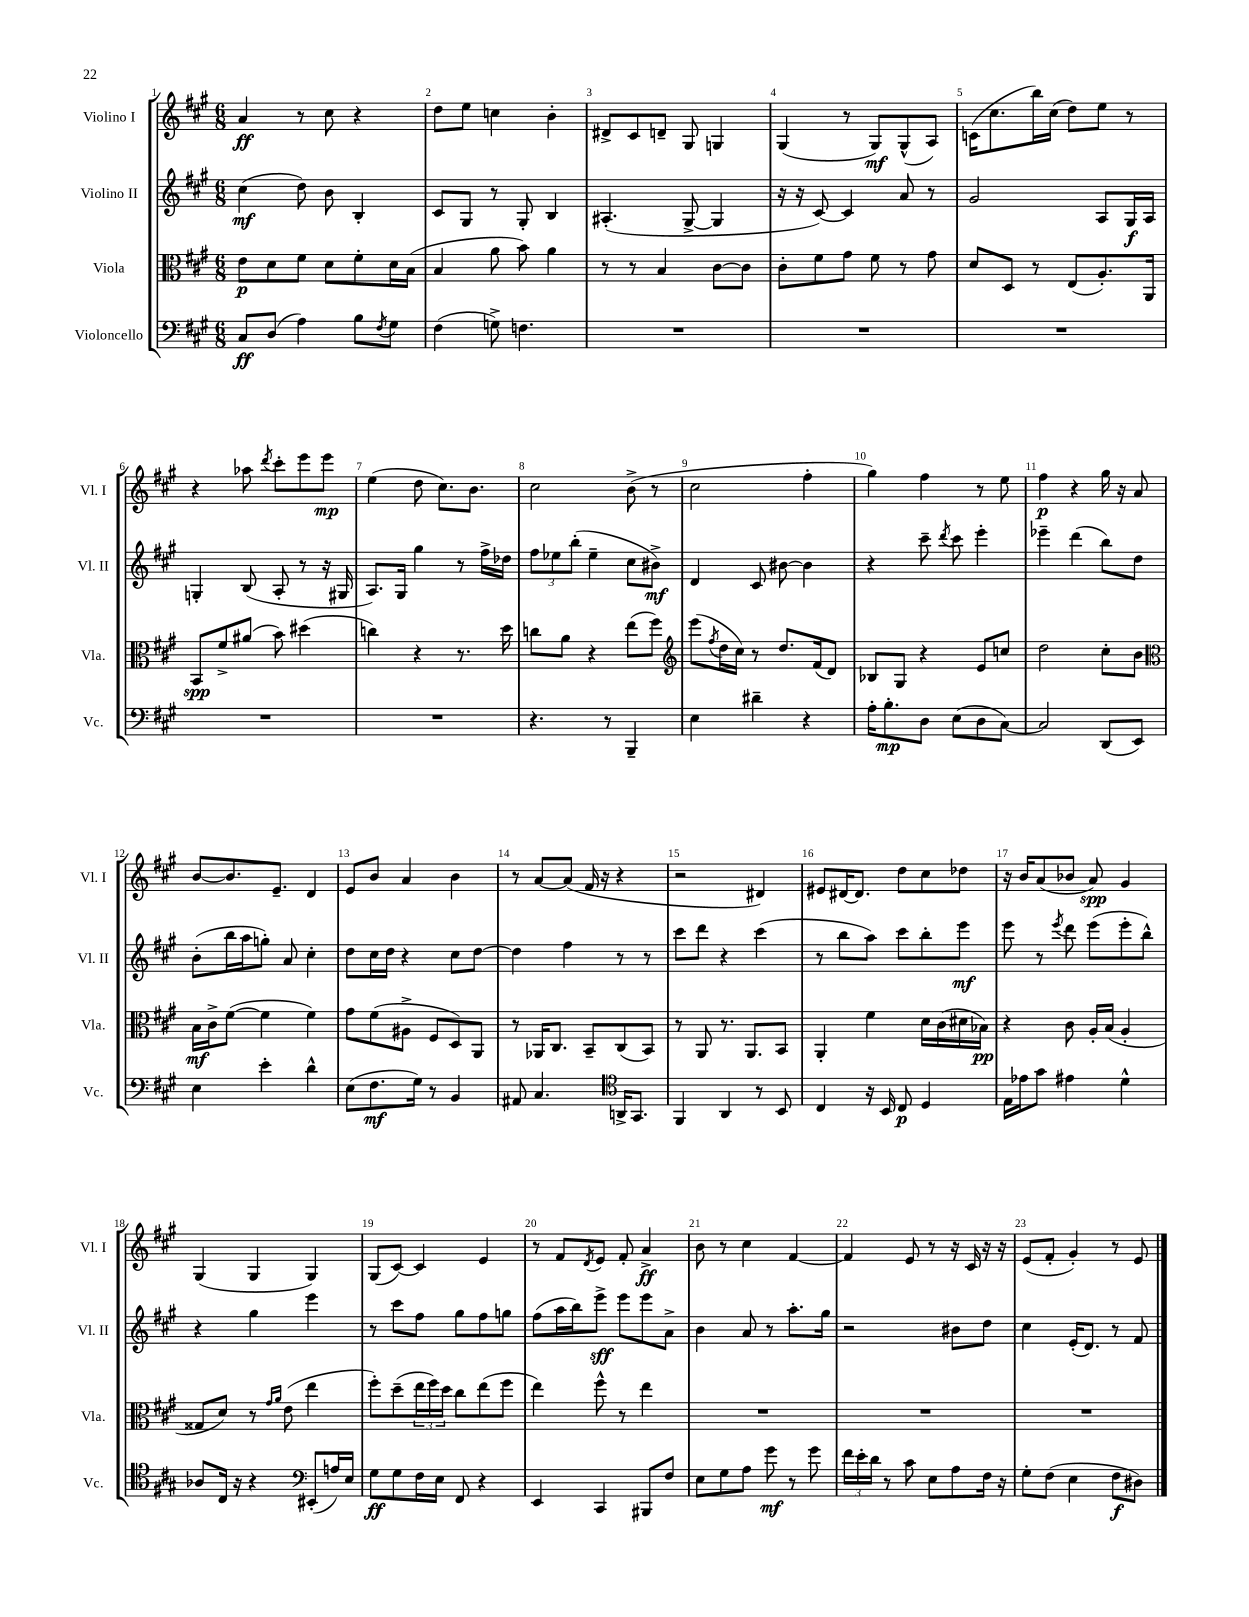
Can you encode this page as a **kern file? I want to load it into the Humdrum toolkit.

**kern	**kern	**kern	**kern
*staff4	*staff3	*staff2	*staff1
*clefF4	*clefC3	*clefG2	*clefG2
*k[f#c#g#]	*k[f#c#g#]	*k[f#c#g#]	*k[f#c#g#]
*M6/8	*M6/8	*M6/8	*M6/8
8C#/L	8e\L	(4cc#\	4a/
(8D/J	8d\	.	.
4A\)	8f#\J	8dd\)	8r
.	8d\L	8b\	8cc#\
8B\L	8f#'\	4B'/	4r
8qF#/	.	.	.
8G#\J	16d\L	.	.
.	(16B\JJ	.	.
=	=	=	=
(4F#\	4B/	8c#/L	8dd\L
.	.	8G#/J	8ee\J
8G^\)	8a\	8r	4cc\
4.F\	8b\)	8G#'/	.
.	4a\	4B/	4b'\
=	=	=	=
2.r	8r	(4.A#'/	8d#^/L
.	8r	.	8c#/
.	4B/	.	8d~/J
.	.	[8G#^/	8G#/
.	[8c#\L	4G#/]	4G/
.	8c#\]J	.	.
=	=	=	=
2.r	8c#'\L	16r	(4G#/
.	.	16r	.
.	8f#\	[8c#/)	.
.	8g#\J	4c#/]	8r
.	8f#\	.	8G#/L)
.	8r	8a/	(8G#^^/
.	8g#\	8r	8A/J)
=	=	=	=
2.r	8d/L	2g#/	(16c\LK
.	.	.	8.cc#\
.	8D/J	.	.
.	8r	.	16bb\L)
.	.	.	(16cc#\JJ
.	(8E/L	.	8dd\L)
.	8.A'/)	8A/L	8ee\J
.	.	16G#/L	8r
.	16AA/Jk	16A/JJ	.
=	=	=	=
2.r	8BB/L	4G'/	4r
.	8f#^/	.	.
.	(8a#/J	(8B/	8aa-\
.	.	.	8qddd/
.	8b\)	8A'/	8ccc#'\L
.	(4dd#\	8r	8eee\
.	.	16r	8eee\J
.	.	16G#/	.
=	=	=	=
2.r	4cc\)	8.A/L)	(4ee\
.	.	16G#/Jk	.
.	4r	4gg#\	8dd\
.	.	.	8.cc#\L)
.	8.r	8r	.
.	.	.	8.b\J
.	.	16ff#^\LL	.
.	16dd\	16dd-\JJ	.
=	=	=	=
4.r	8cc\L	12ff#\L	2cc#\
.	.	12ee-\	.
.	8a\J	.	.
.	.	(12bb'\J	.
.	4r	4ee-~\	.
8r	.	.	.
4BBB~/	(8ee\L	8cc#\L	(8b^\
.	8ff#\J)	8b#^\J)	8r
=	=	=	=
*	*clefG2	*	*
4E\	(8eee\L	4d/	2cc#\
.	8qff#/	.	.
.	16dd\L	.	.
.	16cc#\JJ)	.	.
4d#~\	8r	8c#/	.
.	8.dd/L	[8b#\	.
4r	.	4b#\]	4ff#'\
.	(16f#/k	.	.
.	8d/J)	.	.
=	=	=	=
16A'\LK	8B-/L	4r	4gg#\)
8.B'\	.	.	.
.	8G#/J	.	.
8D\J	4r	8ccc#~\	4ff#\
.	.	8qddd/	.
(8E\L	.	8ccc#\	.
8D\	8e/L	4eee'\	8r
[8C#\J)	8cc/J	.	8ee\
=	=	=	=
2C#/]	2dd\	4eee-~\	4ff#\
.	.	(4ddd\	4r
(8DD/L	8cc#'\L	8bb\L)	16gg#\
.	.	.	16r
8EE/J)	8b\J	8dd\J	8a/
=	=	=	=
*	*clefC3	*	*
4E\	16B\LL	(8b'\L	[8b/L
.	16c#^\J	.	.
.	([8f#\J	16bb\L	8.b/]
.	.	16aa\J	.
4e'\	4f#\]	8gg'\J)	.
.	.	.	8.e~/J
.	.	8a/	.
4d^^\	4f#\)	4cc#'\	4d/
=	=	=	=
(8E\L	8g#\L	8dd\L	8e/L
8.F#\	(8f#\	16cc#\L	8b/J
.	.	16dd\JJ	.
.	8A#^\J	4r	4a/
16G#\Jk)	.	.	.
8r	8F#/L	.	.
4BB/	8D/)	8cc#\L	4b\
.	8AA/J	[8dd\J	.
=	=	=	=
8AA#/	8r	4dd\]	8r
4.C#/	16AA-/LK	.	[8a/L
.	8.C#/J	.	.
.	.	4ff#\	(8a/]J
.	8BB~/L	.	16f#/
.	.	.	16r
*clefC4	*	*	*
16AA^/LK	(8C#/	8r	4r
8.GG#/J	.	.	.
.	8BB/J)	8r	.
=	=	=	=
4FF#/	8r	8ccc#\L	2r
.	8AA/	8ddd\J	.
4AA/	8.r	4r	.
.	8.AA/L	.	.
8r	.	(4ccc#\	4d#/)
8BB/	8BB/J	.	.
=	=	=	=
4C#/	4AA'/	8r	8e#/L
.	.	8bb\L	[16d#/K
.	.	.	8.d#/]J
16r	4f#\	8aa\J)	.
16BB/	.	.	.
8C#/	.	8ccc#\L	8dd\L
4D/	16d\LL	8bb'\	8cc#\
.	(16c#\	.	.
.	16d#\	8eee\J	8dd-\J
.	16B-\JJ)	.	.
=	=	=	=
16E\LL	4r	8eee\	16r
16e-\J	.	.	16b/LK
8g#\J	.	8r	(8a/
.	.	8qeee/	.
4e#\	8c#\	8ddd\	8b-/J
.	16A'/LL	(8eee\L	8a/)
.	(16B/JJ	.	.
4d^^\	4A'/	8eee'\	4g#/
.	.	8bb^^\J)	.
=	=	=	=
8A-/L	8G##/L	4r	(4G#/
16C#/Jk	8d/J)	.	.
16r	.	.	.
4r	8r	4gg#\	4G#/
.	16qqg#/LL	.	.
.	16qqa/JJ	.	.
.	(8e\	.	.
*clefF4	*	*	*
(8EE#'/L	4ee\	4eee\	4G#/)
16A/L)	.	.	.
16E/JJ	.	.	.
=	=	=	=
8G#\L	8ff#'\L)	8r	(8G#/L
8G#\	(8dd~\	8ccc#\L	[8c#/J)
16F#\L	24ee\L	8ff#\J	4c#/]
.	24ff#\)	.	.
16E\JJ	.	.	.
.	24dd\JJ	.	.
8FF#/	8cc#\L	8gg#\L	.
4r	(8ee\	8ff#\	4e/
.	8ff#\J	8gg\J	.
=	=	=	=
4EE/	4ee\)	(8ff#\L	8r
.	.	16aa\L	8f#/L
.	.	16bb\J)	.
.	.	.	8qd/
4CC#/	8ff#^^\	8eee^\J	8e/J
.	8r	8eee\L	8f#'/
8BBB#/L	4ee\	8eee\	4a^/
8F#/J	.	8a^\J	.
=	=	=	=
8E\L	2.r	4b\	8b\
8G#\	.	.	8r
8A\J	.	8a/	4cc#\
8g#\	.	8r	.
8r	.	8.aa'\L	[4f#/
8g#\	.	.	.
.	.	16gg#\Jk	.
=	=	=	=
24f#\LL	2.r	2r	4f#/]
24e'\	.	.	.
24d\JJ	.	.	.
8r	.	.	.
8c#\	.	.	8e/
8E\L	.	.	8r
8A\	.	8b#\L	16r
.	.	.	16c#/
16F#\Jk	.	8dd\J	16r
16r	.	.	16r
=	=	=	=
8G#'\L	2.r	4cc#\	(8e/L
(8F#\J	.	.	8f#'/J
4E\	.	(16e'/LK	4g#'/)
.	.	8.d/J)	.
8F#\L	.	8r	8r
8D#\J)	.	8f#/	8e/
==	==	==	==
*-	*-	*-	*-
